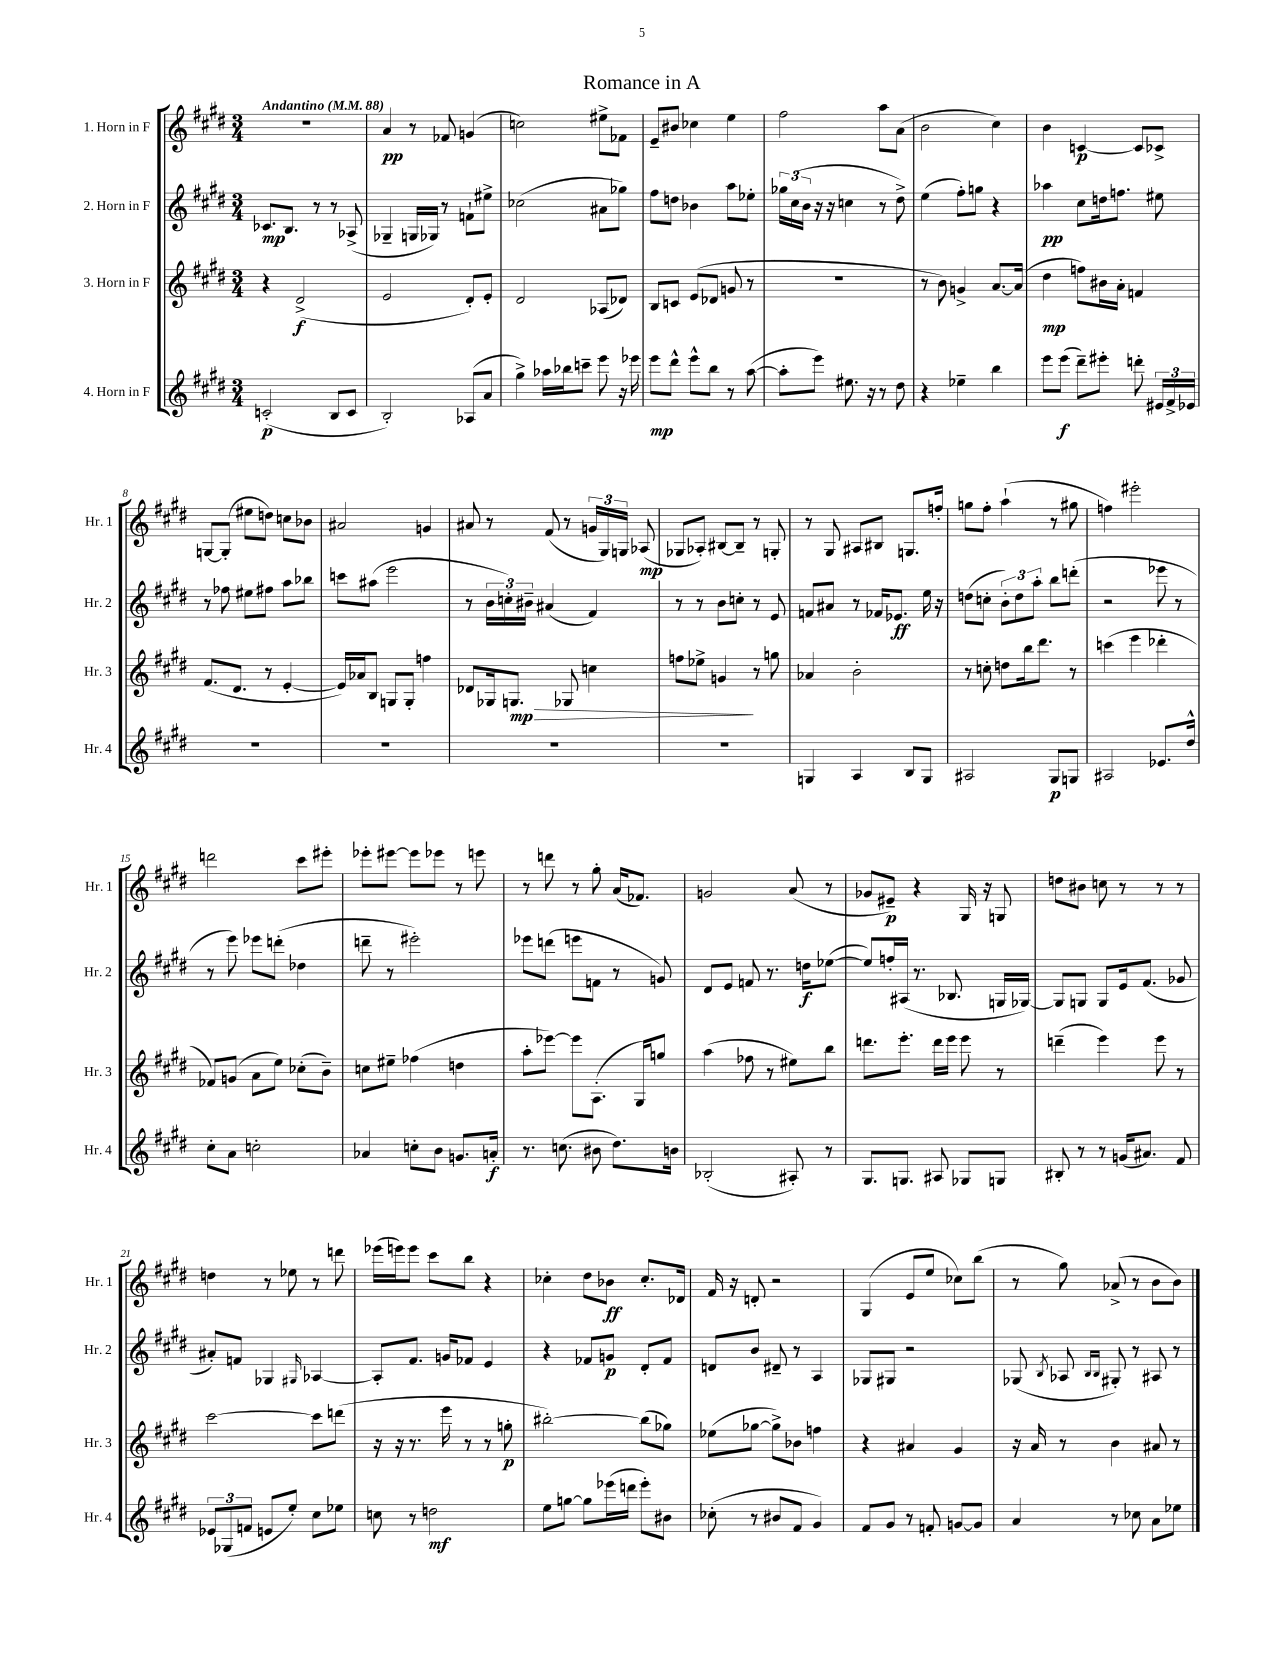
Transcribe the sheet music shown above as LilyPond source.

\header { title = "Romance in A" }
<<
\new StaffGroup <<
\new Staff = "s0" \with { instrumentName = "1. Horn in F" shortInstrumentName = "Hr. 1" } {
    \clef treble \key e \major \numericTimeSignature \time 3/4 \tempo "Andantino" 4 = 88
    \autoBeamOff R2. |
    a'4\pp r8 fes'8 g'4( |
    c''2) eis''8[-> fes'8] |
    e'8[-- bis'8] ces''4 e''4 |
    fis''2 a''8[ a'8]( |
    b'2 cis''4) |
    b'4 c'4~\p c'8[ ces'8]-> |
    g8[~ g8]-.( eis''8[ d''8]) c''8[ bes'8] |
    ais'2 g'4 |
    ais'8 r8 fis'8( r8 \tuplet 3/2 { g'16[ gis16) g16] } aes8\mp( |
    ges8[ aes8]-.) bis8[~ bis8]-- r8 g8-. |
    r8 gis8 ais8[ bis8] g8.[ f''16]-. |
    g''8[ fis''8]-. a''4-!( r8 gis''8 |
    f''4) eis'''2-. |
    d'''2 cis'''8[ eis'''8]-. |
    ees'''8[-. eis'''8]~ eis'''8[ ees'''8] r8 e'''8 |
    r8 d'''8 r8 gis''8-. a'16[( fes'8.]) |
    g'2 a'8( r8 |
    ges'8[ eis'8]--\p) r4 gis16 r16 g8 |
    d''8[ bis'8] c''8 r8 r8 r8 |
    d''4 r8 ees''8 r8 d'''8 |
    ees'''16[( e'''16) e'''8] cis'''8[ b''8] r4 |
    ces''4-. dis''8[ bes'8]\ff ces''8.[-. des'16] |
    fis'16 r16 d'8-. r2 |
    gis4( e'8[ e''8] ces''8[) b''8]( |
    r8 gis''8) aes'8->( r8 b'8[ b'8]) \bar "|." |
}
\new Staff = "s1" \with { instrumentName = "2. Horn in F" shortInstrumentName = "Hr. 2" } {
    \clef treble \key e \major \numericTimeSignature \time 3/4
    \autoBeamOff ces'8.[\mp b8.] r8 r8 aes8->( |
    ges4-- g16[ ges16]) r8 f'8[-! eis''8]-> |
    ces''2( ais'8[ ges''8]) |
    fis''8[ d''8] bes'4 a''8[ ees''8]-. |
    \tuplet 3/2 { ges''16[ cis''16( b'16] } r16 r16 c''4 r8 dis''8->) |
    e''4( fis''8[-.) g''8] r4 |
    aes''4\pp cis''8[ d''16 f''8.] eis''8 |
    r8 fes''8 eis''8[ fis''8] a''8[ bes''8] |
    c'''8[ ais''8]( e'''2 |
    r8 \tuplet 3/2 { b'16[ c''16-.) bis'16]-- } ais'4( fis'4) |
    r8 r8 b'8[ c''8]-. r8 e'8 |
    f'8[ ais'8] r8 fes'16[ ees'8.]\ff e''16 r16 |
    d''8[( c''8]-. \tuplet 3/2 { b'8[-.) d''8 a''8]-. } b''8[ d'''8]-.( |
    r2 ees'''8 r8 |
    r8 e'''8) ees'''8[ d'''8]-.( des''4 |
    d'''8-- r8 eis'''2-.) |
    ees'''8[ d'''8]( e'''8[ f'8] r8 g'8) |
    dis'8[ e'8] f'8 r8. d''16[\f ees''8]~( |
    ees''8[) f''16-. ais16]( r8. bes8. g16[ ges16]~) |
    ges8[ g8] g8[ e'16 fis'8.]( ges'8 |
    ais'8[-.) f'8] ges4 \grace { gis16 } aes4~ |
    aes8[-. fis'8.] g'16[ fes'8] e'4 |
    r4 fes'8[ g'8]\p dis'8[-. fes'8] |
    d'8[ b'8] dis'8-- r8 a4 |
    ges8[ gis8] r2 |
    ges8( \acciaccatura { b8 } aes8 \grace { b16[ b16] } gis8-.) r8 ais8 r8 \bar "|." |
}
\new Staff = "s2" \with { instrumentName = "3. Horn in F" shortInstrumentName = "Hr. 3" } {
    \clef treble \key e \major \numericTimeSignature \time 3/4
    \autoBeamOff r4 dis'2->\f( |
    e'2 dis'8[-.) e'8]-. |
    dis'2 aes8[( des'8]) |
    b8[ c'8] e'8[( des'8] g'8 r8 |
    R2. |
    r8 b'8) g'4-> a'8.[~ a'16]( |
    dis''4\mp f''8[) bis'16 a'16]-. f'4 |
    fis'8.[( dis'8.] r8 e'4~-. |
    e'16[) aes'16 b8] g8[ g8]-. f''4 |
    des'8[ ges16 g8.]\mp\> ges8 c''4 |
    f''8[ ees''8]-> g'4\! r8 g''8 |
    aes'4 b'2-. |
    r8 c''8-. d''8[ b''16 dis'''8.] r8 |
    c'''4( e'''4 des'''4-. |
    fes'8[) g'8]( a'8[ e''8]) ces''8[-.( b'8]--) |
    c''8[ eis''8]-- fes''4( d''4 |
    a''8[-. ees'''8]~) ees'''8[ a8.]-.( gis16[) g''8] |
    a''4( fes''8 r8 eis''8[) b''8] |
    d'''8.[ e'''8.]-. d'''16[ e'''16] e'''8 r8 |
    d'''4--( e'''4) e'''8 r8 |
    cis'''2~ cis'''8[ d'''8]( |
    r16 r16 r8. e'''16 r8 r8 g''8-.\p |
    bis''2~-.) bis''8[( ges''8]) |
    ees''8[( ges''8]~ ges''8[->) bes'8] f''4 |
    r4 ais'4 gis'4 |
    r16 a'16 r8 b'4 ais'8 r8 \bar "|." |
}
\new Staff = "s3" \with { instrumentName = "4. Horn in F" shortInstrumentName = "Hr. 4" } {
    \clef treble \key e \major \numericTimeSignature \time 3/4
    \autoBeamOff c'2-.\p( b8[ c'8] |
    b2-.) aes8[( a'8] |
    gis''4->) aes''16[ bes''16 c'''8]-- e'''8 r16 ees'''16 |
    e'''8[\mp dis'''8]-^ e'''8[-^ b''8] r8 a''8~( |
    a''8[-. e'''8]) eis''8. r16 r8 dis''8 |
    r4 ees''4-- b''4 |
    e'''8[ e'''8]\f( dis'''8[--) eis'''8]-. d'''8-. \tuplet 3/2 { eis'16[ fis'16-> ees'16] } |
    R2. |
    R2. |
    R2. |
    R2. |
    g4 a4 b8[ g8] |
    ais2 gis8[\p g8] |
    ais2 ees'8.[ dis''16]-^ |
    cis''8[-. a'8] c''2-. |
    aes'4 c''8[-. b'8] g'8.[ a'16]-.\f |
    r8. c''8.( bis'8 dis''8.[) b'16] |
    bes2-.( ais8-.) r8 |
    gis8.[ g8.] ais8 ges8[ g8] |
    bis8-. r8 r8 g'16[( ais'8.]) fis'8 |
    \tuplet 3/2 { ees'8[ ges8( f'8] } e'8[ e''8]-.) cis''8[ ees''8] |
    c''8 r8 d''2\mf |
    e''8[ g''8]~ g''8[ ees'''16( d'''16] ees'''8[-.) bis'8] |
    ces''8-.( r8 bis'8[ fis'8] gis'4) |
    fis'8[ gis'8] r8 f'8-. g'8[~ g'8] |
    a'4 r8 ces''8 a'8[ ees''8] \bar "|." |
}
>>
>>
